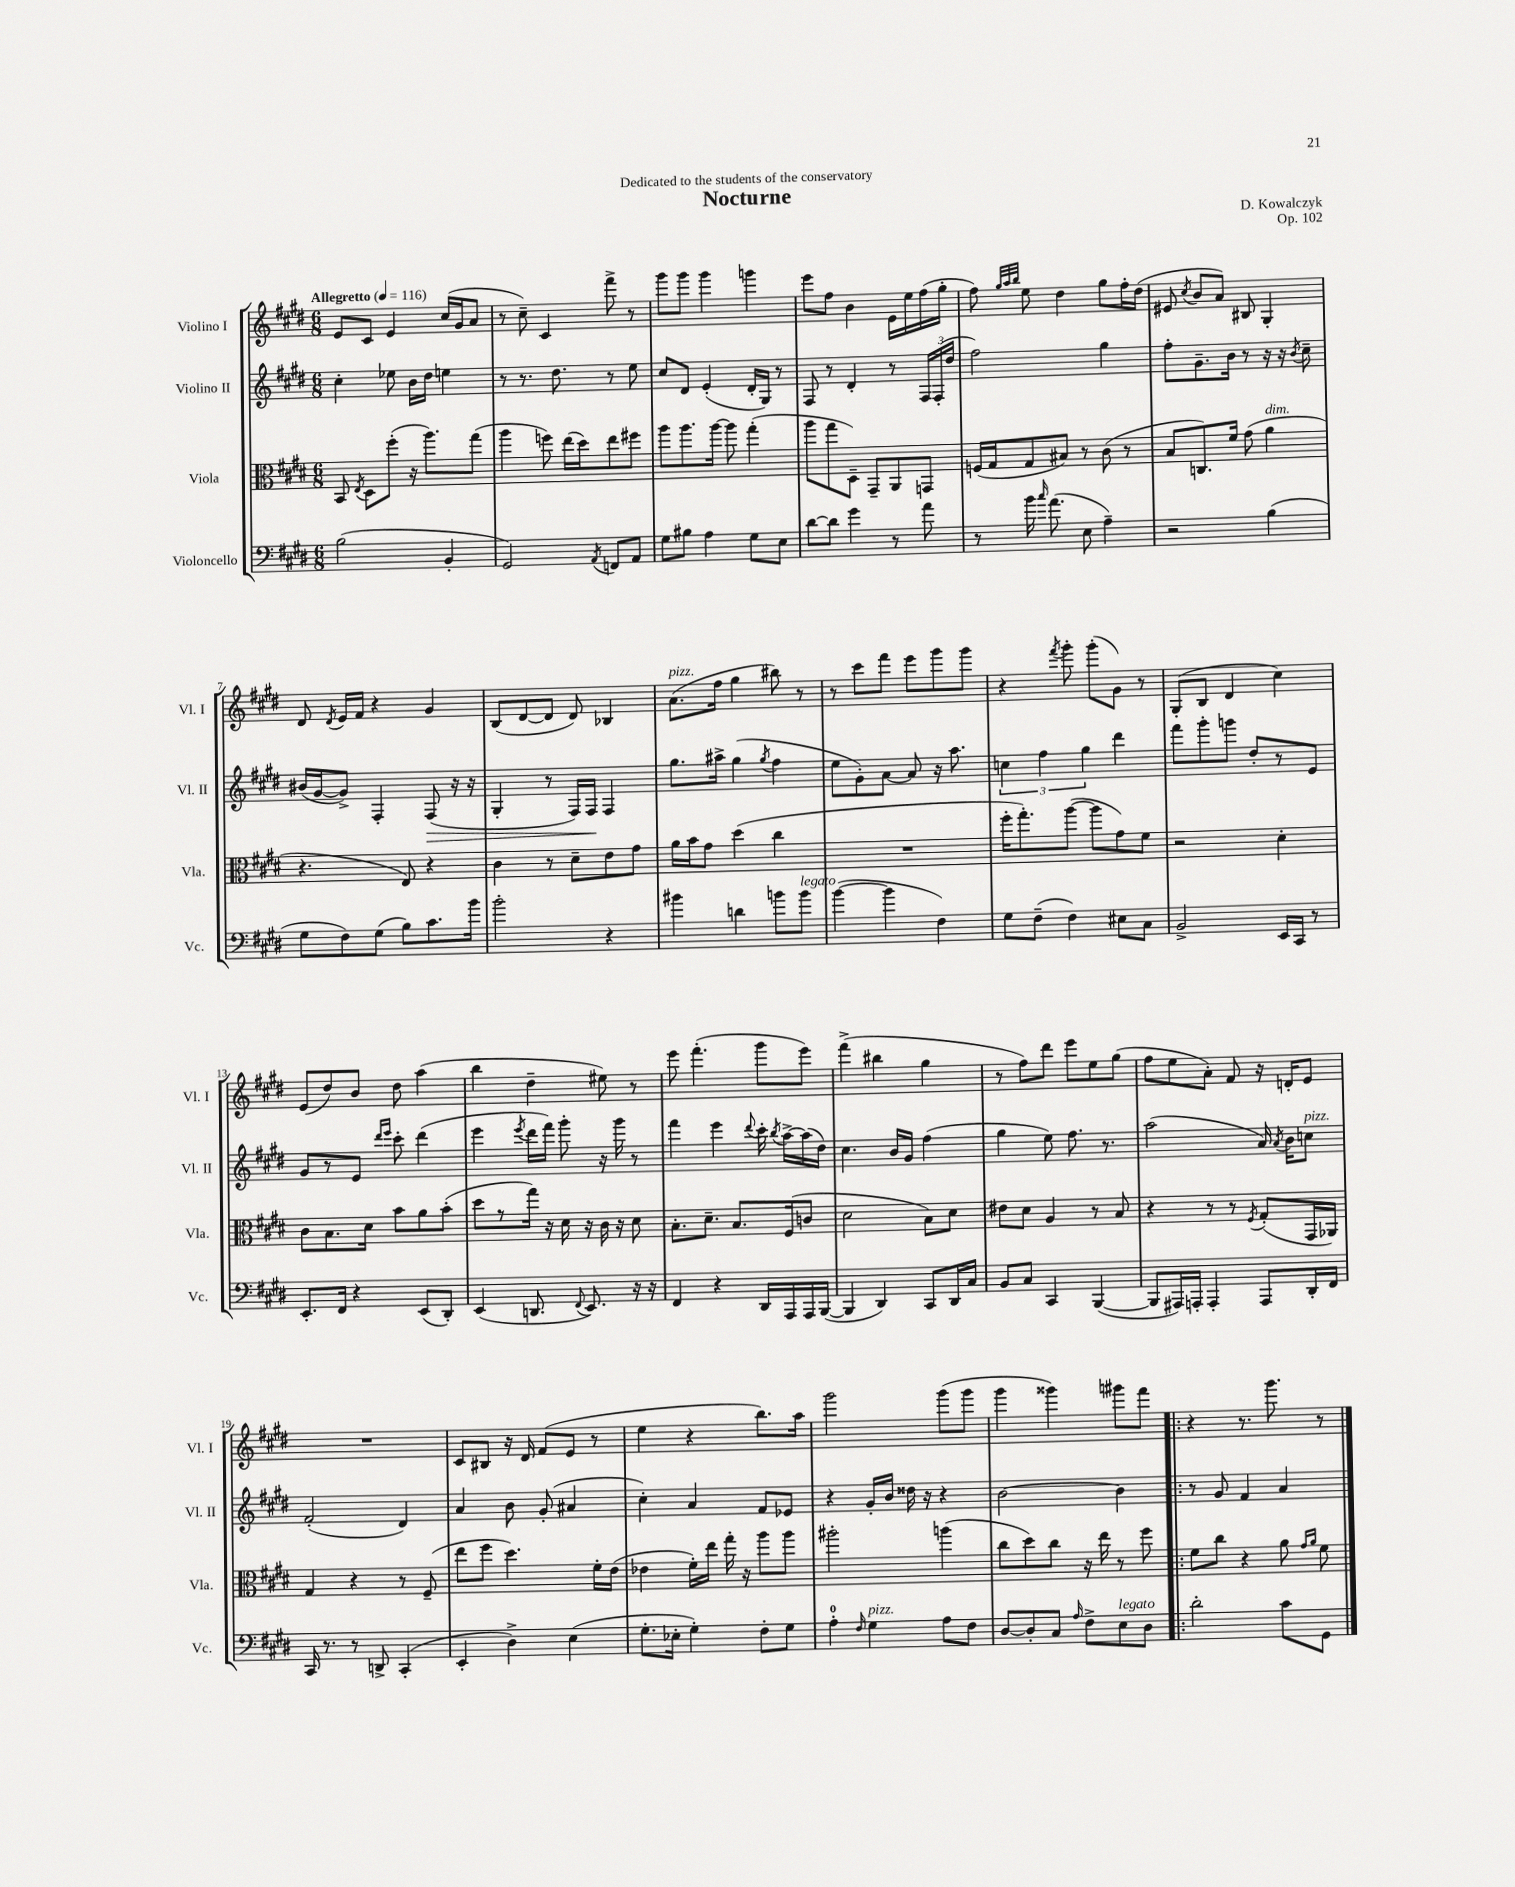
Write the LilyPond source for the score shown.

\header { title = "Nocturne" composer = "D. Kowalczyk" dedication = "Dedicated to the students of the conservatory" opus = "Op. 102" }
<<
\new StaffGroup <<
\new Staff = "s0" \with { instrumentName = "Violino I" shortInstrumentName = "Vl. I" } {
    \clef treble \key e \major \numericTimeSignature \time 6/8 \tempo "Allegretto" 4 = 116
    \autoBeamOff e'8[ cis'8] e'4 cis''16[( gis'16 a'8] |
    r8 cis''8--) cis'4 fis'''8-> r8 |
    gis'''8[ gis'''8] gis'''4 g'''4 |
    e'''8[ fis''8] b'4 e'16[ e''16 fis''16( gis''16]-. |
    fis''8) \grace { gis''32[ a''32 b''32] } e''8 dis''4 gis''8[ fis''16-. dis''16]( |
    eis'8 \acciaccatura { cis''8 } b'8[ a'8]) bis8 gis4-. |
    dis'8 \acciaccatura { dis'8 } e'16[ fis'16] r4 gis'4 |
    b8[( dis'8~ dis'8] dis'8) bes4 |
    a'8.[^\markup { \italic "pizz." }( fis''16] gis''4 bis''8) r8 |
    r8 cis'''8[ fis'''8] e'''8[ gis'''8 gis'''8] |
    r4 \acciaccatura { fis'''8 } gis'''8-. gis'''8[-.( gis'8]) r8 |
    gis8[-.( b8] dis'4 cis''4) |
    e'8[( dis''8) b'8] dis''8 a''4( |
    b''4 dis''4-- eis''8) r8 |
    e'''8 fis'''4.-.( gis'''8[ e'''8]) |
    fis'''4->( bis''4 gis''4 |
    r8 fis''8[) dis'''8] e'''8[ e''8 gis''8]( |
    fis''8[ e''8 a'8]-.) fis'8 r16 d'16[-. e'8] |
    R2. |
    cis'8[ bis8] r16 dis'16 fis'8[( e'8] r8 |
    e''4 r4 b''8.[) a''16] |
    gis'''2 gis'''8[( gis'''8] |
    gis'''4 gisis'''4) gis'''8[ fis'''8] |
    \bar ".|:" r4 r8. gis'''8. r8 \bar "|." |
}
\new Staff = "s1" \with { instrumentName = "Violino II" shortInstrumentName = "Vl. II" } {
    \clef treble \key e \major \numericTimeSignature \time 6/8
    \autoBeamOff cis''4-. ees''8 b'16[ dis''16] e''4 |
    r8 r8. dis''8. r8 e''8 |
    cis''8[ dis'8] e'4-.( dis'16[-. gis16]) r8 |
    fis8 r8 dis'4-. r8 \tuplet 3/2 { fis16[ fis16-.( dis''16] } |
    fis''2) gis''4 |
    fis''8[-. gis'8.-- b'16] r8 r16 r16 \acciaccatura { b'8 } cis''8-- |
    bis'16[( gis'16~ gis'8]->) fis4-. fis8\>( r16 r16 |
    gis4-. r8 fis16[) fis16]\! fis4 |
    gis''8.[ ais''16]-> gis''4( \acciaccatura { gis''8 } fis''4 |
    e''8[ gis'8-.) a'8]~ a'8 r16 a''8. |
    \tuplet 3/2 { c''4 fis''4 gis''4 } dis'''4 |
    fis'''8[ gis'''8-. g'''8] dis''8[-. r8 e'8] |
    gis'8[ r8 e'8] \grace { dis'''16[ e'''16] } cis'''8-. dis'''4( |
    e'''4 \acciaccatura { e'''8 } dis'''16[ fis'''16]) gis'''8-. r16 gis'''16 r8 |
    fis'''4 e'''4 \appoggiatura { dis'''8 } cis'''16-. \acciaccatura { b''8 } a''16[~-> a''16( dis''16]) |
    cis''4. b'16[ gis'16] fis''4( |
    gis''4 e''8) fis''8. r8. |
    a''2( a'16) \acciaccatura { a'8 } b'16[ c''8]^\markup { \italic "pizz." } |
    fis'2-.( dis'4) |
    a'4 b'8 gis'8-.( ais'4 |
    cis''4-.) a'4 fis'8[ ees'8] |
    r4 gis'16[-. b'16] disis''16 r16 r4 |
    b'2~ b'4 |
    \bar ".|:" r8 gis'8 fis'4 a'4 \bar "|." |
}
\new Staff = "s2" \with { instrumentName = "Viola" shortInstrumentName = "Vla." } {
    \clef alto \key e \major \numericTimeSignature \time 6/8
    \autoBeamOff b,8 \acciaccatura { e8 } dis8[ fis''8]-.( r16 a''8.[) gis''8]( |
    a''4 f''8) e''16[( dis''16) e''8 fis''8] |
    a''8[ a''8. a''16]~ a''8 gis''4-.( |
    a''8[ gis''8 dis8]--) gis,8[-- a,8 g,8] |
    f16[( gis16 gis8 bis8]) r8 cis'8( r8 |
    b8[ c8.) fis'16] gis'8( a'4^\markup { \italic "dim." } |
    r4. e8) r4 |
    cis'4 r8 dis'8[-- e'8 gis'8] |
    a'16[ b'16 gis'8] dis''4( cis''4 |
    R2. |
    fis''16[-. gis''8.-.) a''8]~( a''8[ gis'8) fis'8] |
    r2 dis'4-. |
    cis'8[ b8. dis'16] b'8[ a'8 b'8]-.( |
    dis''8[ r8 gis''16]) r16 dis'16 r16 cis'16 r16 dis'8 |
    b8.[-. dis'8.]-- b8.[ fis16( c'8] |
    dis'2 b8[) dis'8] |
    eis'8[ dis'8] a4 r8 b8 |
    r4 r8 r8 \acciaccatura { fis8 } gis8[-.( gis,16 aes,16]) |
    gis4 r4 r8 fis8--( |
    e''8[ fis''8] dis''4.) fis'16[-. e'16]( |
    ees'4 fis'16[-.) e''16] gis''16-. r16 a''8[ a''8] |
    ais''2-. a''4( |
    cis''8[ dis''8) cis''8] r16 e''16 r8 fis''8 |
    \bar ".|:" fis'8[ cis''8] r4 a'8 \grace { gis'16[ a'16] } fis'8 \bar "|." |
}
\new Staff = "s3" \with { instrumentName = "Violoncello" shortInstrumentName = "Vc." } {
    \clef bass \key e \major \numericTimeSignature \time 6/8
    \autoBeamOff b2( b,4-. |
    gis,2) \acciaccatura { a,8 } f,8[ a,8] |
    gis8[ bis8] a4 gis8[ e8] |
    dis'8[~ dis'8] gis'4 r8 a'8 |
    r8 b'16 \grace { cis''16 } a'8.( e8 a4--) |
    r2 b4( |
    gis8[ fis8) gis8]( b8[) cis'8. b'16] |
    b'2-. r4 |
    bis'4 d'4 b'8[ b'8]^\markup { \italic "legato" } |
    b'4~( b'4 fis4) |
    gis8[ fis8]--( fis4) eis8[ cis8] |
    b,2-> e,16[ cis,16] r8 |
    e,8.[-. fis,16] r4 e,8[( dis,8]-.) |
    e,4( d,8. \appoggiatura { fis,8 } e,8.) r16 r16 |
    fis,4 r4 dis,16[ a,,16 a,,16 b,,16]~( |
    b,,4 dis,4) cis,8[ dis,16 cis16] |
    b,8[ cis8] cis,4 b,,4~( |
    b,,8[ ais,,16) a,,16]-. a,,4-. a,,8[ dis,16-. fis,16] |
    cis,16 r8. r8 d,8-> cis,4-.( |
    e,4-. dis4->) e4( |
    gis8.[-. ees16]-. gis4-.) fis8[-. gis8] |
    a4-0-. \grace { fis16 } gis4^\markup { \italic "pizz." } a8[ fis8] |
    dis8[~ dis8-. cis8] \grace { a16 } fis8[-> e8^\markup { \italic "legato" } dis8] |
    \bar ".|:" dis'2-. cis'8[ gis,8] \bar "|." |
}
>>
>>
